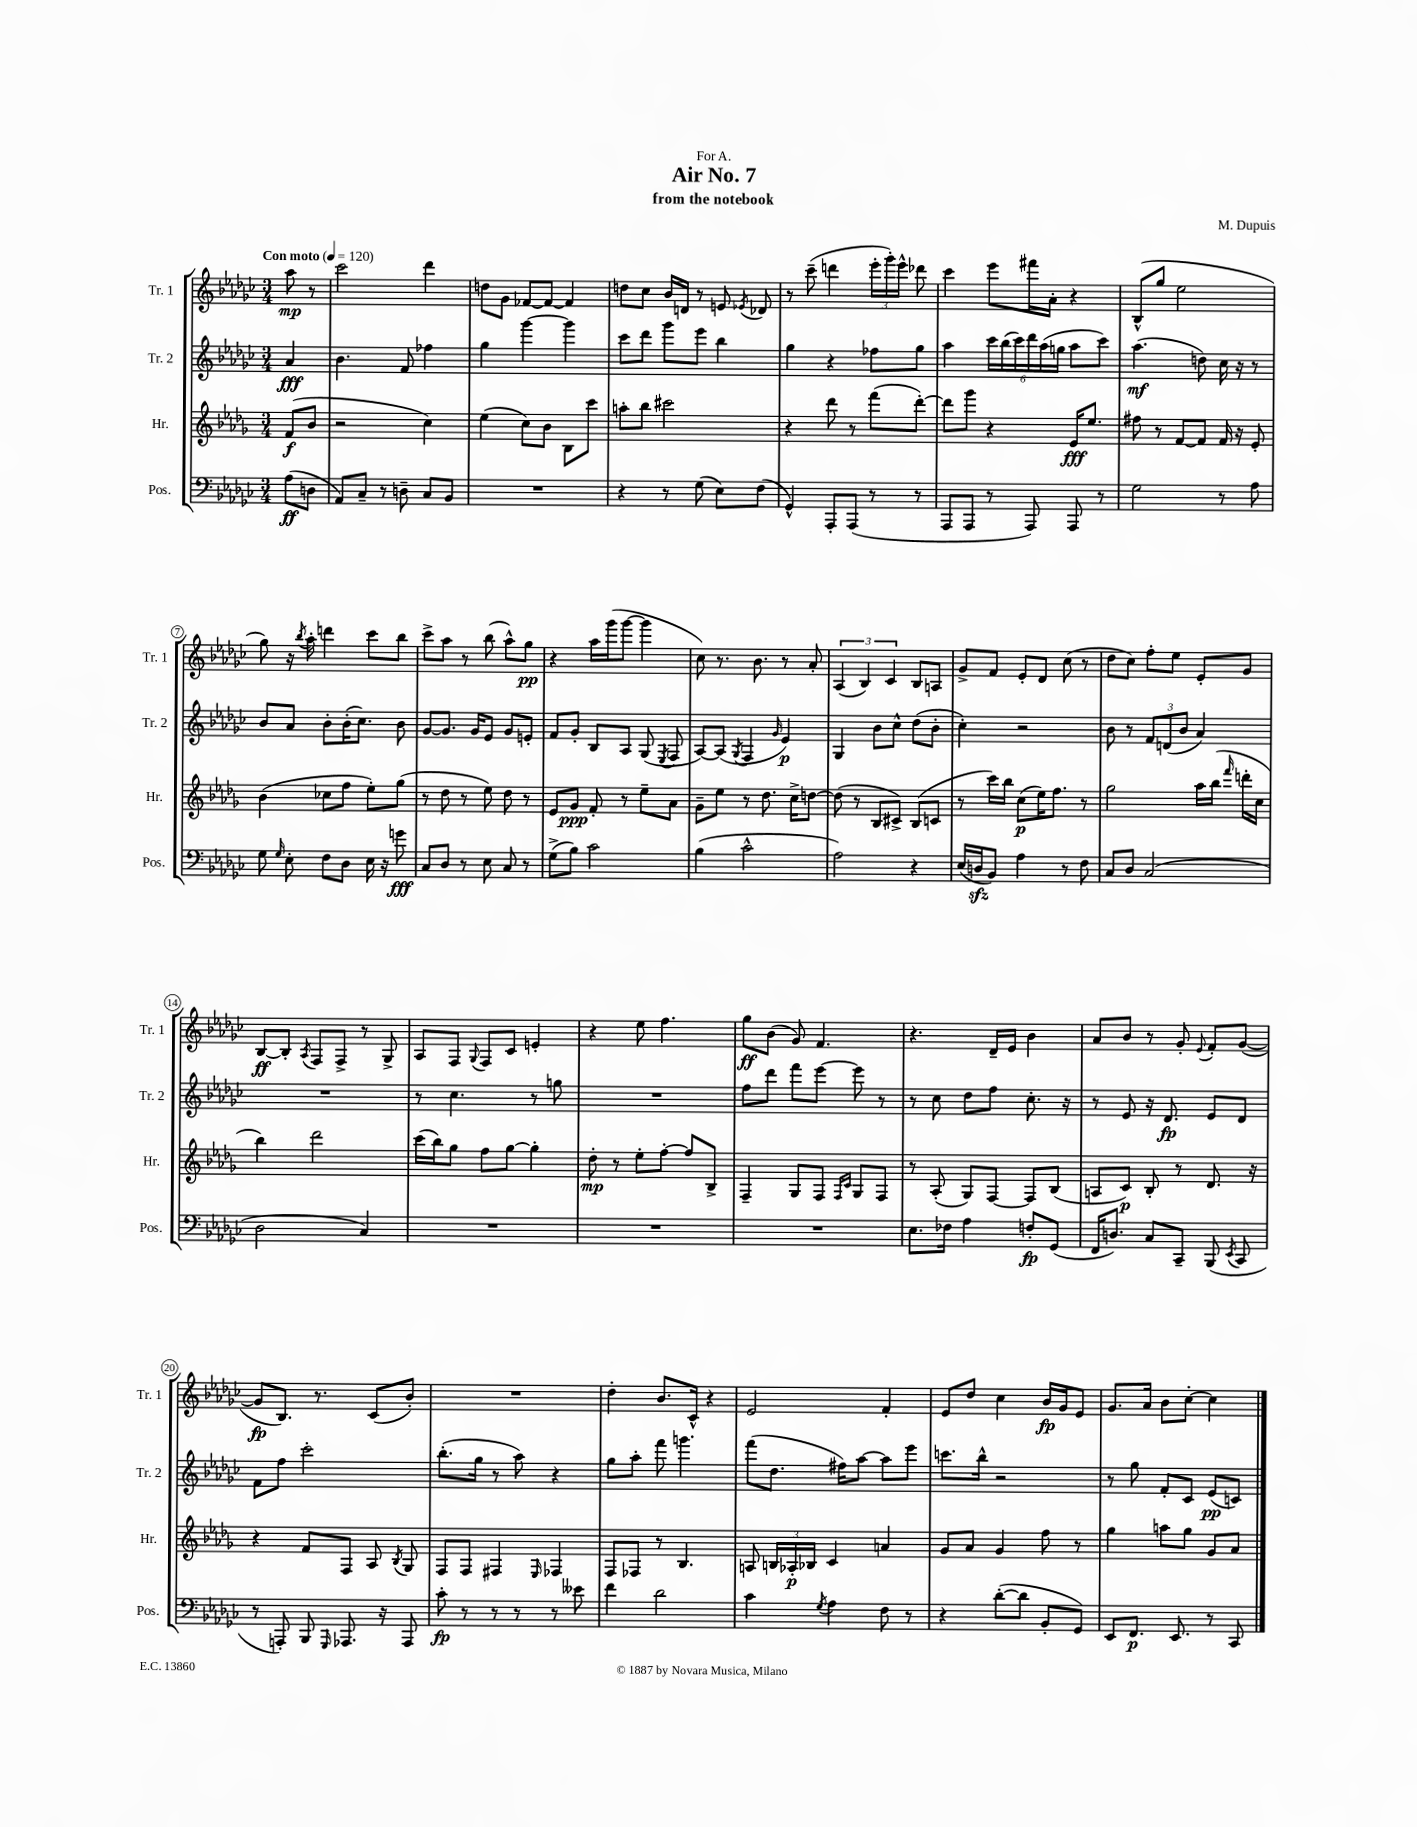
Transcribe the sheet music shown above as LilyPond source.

\header { title = "Air No. 7" composer = "M. Dupuis" subtitle = "from the notebook" dedication = "For A." }
<<
\new StaffGroup <<
\new Staff = "s0" \with { instrumentName = "Tr. 1" shortInstrumentName = "Tr. 1" } {
    \clef treble \key ges \major \numericTimeSignature \time 3/4 \partial 4 \tempo "Con moto" 4 = 120
    \autoBeamOff aes''8\mp r8 |
    ces'''2 des'''4 |
    d''8[ ges'8] fes'8[~ fes'8]~ fes'4 |
    d''8[ ces''8] bes'16[ d'16] r8 e'8 \acciaccatura { ees'8 } des'8 |
    r8 ces'''8--( d'''4 \tuplet 3/2 { ees'''16[-. ges'''16-.) ees'''16]-^ } des'''8 |
    ces'''4 ees'''8[ fis'''16 aes'16]-. r4 |
    bes8[-^( ges''8] ees''2 |
    ges''8) r16 \acciaccatura { bes''8 } aes''16-. d'''4 ces'''8[ bes''8] |
    ces'''8[-> aes''8] r8 bes''8( aes''8[-^) ges''8]\pp |
    r4 aes''16[ ges'''16( ges'''8]~ ges'''4 |
    ces''8) r8. bes'8. r8 aes'8-. |
    \tuplet 3/2 { aes4( bes4) ces'4 } bes8[ a8] |
    ges'8[-> f'8] ees'8[-. des'8] ces''8( r8 |
    des''8[ ces''8]) f''8[-. ees''8] ees'8[-. ges'8] |
    bes8[~\ff bes8]-. \acciaccatura { aes8 } f8[ f8]-> r8 ges8-> |
    aes8[ f8] \appoggiatura { ges8 } f8[ ces'8] e'4-. |
    r4 ees''8 f''4. |
    ges''8[\ff bes'8]( ges'8) f'4. |
    r4. des'16[-- ees'16] bes'4 |
    aes'8[ bes'8] r8 ges'8-. \appoggiatura { ees'8 } f'8[-. ges'8]~( |
    ges'8[\fp bes8.]) r8. ces'8[( bes'8]-.) |
    R2. |
    des''4-. bes'8.[ ces'16]-^ r4 |
    ees'2 f'4-. |
    ees'8[ des''8] ces''4 bes'16[\fp ges'16 ees'8] |
    ges'8.[ aes'16] bes'8[ ces''8]~-. ces''4 \bar "|." |
}
\new Staff = "s1" \with { instrumentName = "Tr. 2" shortInstrumentName = "Tr. 2" } {
    \clef treble \key ges \major \numericTimeSignature \time 3/4 \partial 4
    \autoBeamOff aes'4\fff |
    bes'4. f'8 fes''4 |
    ges''4 ges'''4~ ges'''4 |
    ces'''8[ des'''8] ges'''8[ ees'''8] bes''4 |
    ges''4 r4 fes''8[ ges''8] |
    aes''4 \tuplet 6/4 { ces'''16[ bes''16( ces'''16) des'''16 aes''16( g''16] } aes''8[ ces'''8]) |
    aes''4.\mf( d''8) ces''16 r16 r8 |
    bes'8[ aes'8] bes'8[-. bes'16-.( ces''8.]) bes'8 |
    ges'8[~ ges'8.] ges'16[ ees'8] ges'8[ e'8]-. |
    f'8[ ges'8]-. bes8[ aes8] ges8( \acciaccatura { ees8 } f8 |
    aes8[~) aes8]( \acciaccatura { ges8 } f4 \grace { ges'16 } ees'4\p) |
    ges4 bes'8[ ces''8]-^ des''8[( bes'8]-. |
    ces''4-.) r2 |
    bes'8 r8 \tuplet 3/2 { f'8[ d'8( bes'8] } aes'4) |
    R2. |
    r8 ces''4. r8 g''8 |
    R2. |
    f''8[ des'''8] f'''8[ ees'''8]~ ees'''8 r8 |
    r8 ces''8 des''8[ f''8] ces''8.-. r16 |
    r8 ees'8 r16 des'8.\fp ees'8[ des'8] |
    f'8[ f''8] ces'''2-. |
    bes''8.[-.( ges''16] r8 aes''8) r4 |
    ges''8[ aes''8]-. f'''8 g'''4. |
    f'''8[( des''8.] fis''16[) aes''8]~ aes''8[ ees'''8] |
    c'''8.[ bes''16]-^ r2 |
    r8 ges''8 f'8[-. ces'8] ees'8[\pp( c'8]) \bar "|." |
}
\new Staff = "s2" \with { instrumentName = "Hr." shortInstrumentName = "Hr." } {
    \clef treble \key des \major \numericTimeSignature \time 3/4 \partial 4
    \autoBeamOff f'8[\f( bes'8] |
    r2 c''4) |
    ees''4( c''8[) bes'8] bes8[ c'''8] |
    a''8[-. bes''8] cis'''2 |
    r4 des'''8 r8 f'''8[( des'''8]~-.) |
    des'''8[ ges'''8] r4 ees'16[\fff ees''8.] |
    fis''8 r8 f'8[~ f'8] f'16 r16 ees'8-. |
    bes'4( ces''8[ f''8] ees''8[-.) ges''8]( |
    r8 des''8 r8 ees''8) des''8 r8 |
    ees'8[ ges'8]\ppp f'8-. r8 ees''8[-- aes'8] |
    ges'8[-- ees''8] r8 des''8. c''16[-> d''8]~ |
    d''8( r8 bes8[ cis'8]->) bes8[( c'8] |
    r8 c'''16[) bes''16] c''8[\p( ees''16) f''8.] r8 |
    ges''2 aes''16[ bes''16]( \grace { f'''16 } d'''16[-. c''16] |
    bes''4) des'''2 |
    c'''16[( bes''16) ges''8] f''8[ ges''8]~ ges''4-. |
    des''8-.\mp r8 ees''8[-. f''8]~-. f''8[ bes8]-> |
    f4-- ges8[ f8] \grace { f16[ c'16] } ges8[ f8] |
    r8 aes8-.( ges8[) f8]~ f8[ bes8]( |
    a8[ c'8]\p) bes8-. r8 des'8. r16 |
    r4 f'8[ f8] aes8 \acciaccatura { bes8 } ges8 |
    f8[ f8] fis4 \grace { ees16 } fes4 |
    f8[ fes8] r8 bes4. |
    a8 \tuplet 3/2 { b16[ aes16-.\p bes16] } c'4 a'4 |
    ges'8[ aes'8] ges'4 f''8 r8 |
    ges''4 a''8[ ges''8] ges'8[ aes'8] \bar "|." |
}
\new Staff = "s3" \with { instrumentName = "Pos." shortInstrumentName = "Pos." } {
    \clef bass \key ges \major \numericTimeSignature \time 3/4 \partial 4
    \autoBeamOff aes8[\ff( d8] |
    aes,8[) ces8]-- r8 d8-- ces8[ bes,8] |
    R2. |
    r4 r8 ges8( ees8[) f8]( |
    ges,4-^) aes,,8[-. aes,,8]( r8 r8 |
    aes,,8[ aes,,8] r8 aes,,8) aes,,8 r8 |
    ges2 r8 aes8 |
    ges8 \grace { ges16 } ees8-. f8[ des8] ees16 r16 g'8\fff |
    ces8[ des8] r8 ees8 ces8 r8 |
    ges8[->( bes8]) ces'2 |
    bes4( ces'2-^ |
    aes2) r4 |
    ees16[( d16\sfz bes,8]) aes4 r8 f8 |
    ces8[ des8] ces2( |
    des2 ces4) |
    R2. |
    R2. |
    R2. |
    ees8.[ fes16] aes4 f8[-.\fp ges,8]( |
    f,16[ d8.]) ces8[ ces,8]-- bes,,8( \acciaccatura { ees,8 } ces,8 |
    r8 a,,8-.) bes,,8 \grace { ges,,16 } aes,,8. r16 aes,,8 |
    ces'8-.\fp r8 r8 r8 r8 eeses'8 |
    f'4 des'2 |
    ces'4 \acciaccatura { ges8 } aes4 f8 r8 |
    r4 des'8[~-.( des'8] bes,8[-. ges,8]) |
    ees,8[ f,8.]\p ees,8. r8 ces,8 \bar "|." |
}
>>
>>
\layout { \context { \Score \override BarNumber.stencil = #(make-stencil-circler 0.1 0.3 ly:text-interface::print) } }
